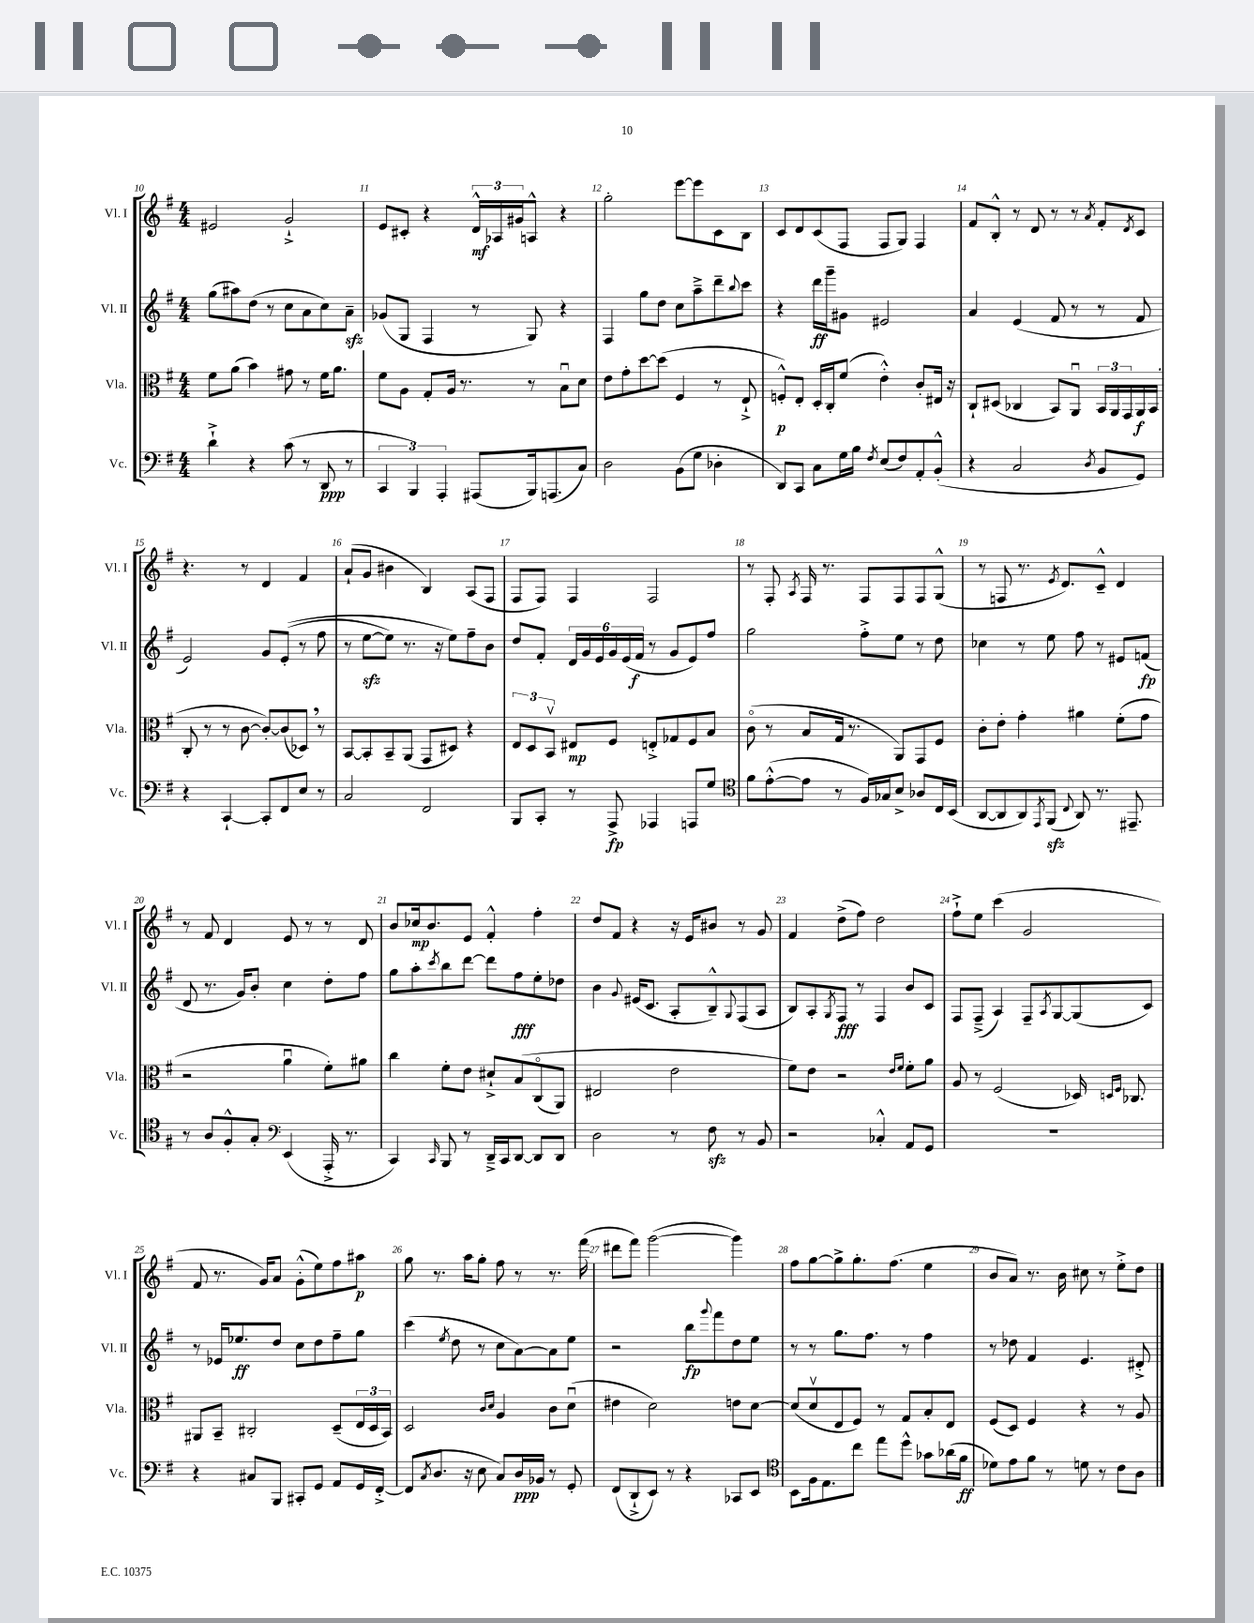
<<
\new StaffGroup <<
\new Staff = "s0" \with { instrumentName = "Vl. I" shortInstrumentName = "Vl. I" } {
    \clef treble \key g \major \numericTimeSignature \time 4/4
    eis'2 g'2-!-> |
    e'8 cis'8-. r4 \tuplet 3/2 { d'16-^\mf aes16 gis'16 } a8-^ r4 |
    g''2-. e'''8~ e'''8 c'8 b8 |
    c'8 d'8 c'8( fis8 fis8 g8) fis4 |
    fis'8 b8-.-^ r8 d'8 r8 r8 \acciaccatura { a'8 } fis'8-. \acciaccatura { d'8 } c'8 |
    r4. r8 d'4 fis'4 |
    a'8-!( g'8 bis'4 b4) a8( fis8 |
    fis8 fis8) fis4 fis2 |
    r8 fis8-. \acciaccatura { a8 } fis16 r8. fis8 fis8 fis8 g8-^( |
    r8 f8 r8. \acciaccatura { e'8 } d'8.) c'8---^ d'4 |
    r8 fis'8 d'4 e'8 r8 r8 d'8 |
    b'8 ces''16\mp b'8. e'8 fis'4-.-^ fis''4-. |
    d''8 fis'8 r4 r16 e'16 bis'8 r8 g'8 |
    fis'4 d''8->( fis''8) d''2 |
    fis''8-!-> e''8 c'''4( g'2 |
    fis'8 r8. g'16) a'8 g'8-.-^( e''8) fis''8 ais''8\p |
    g''8 r8. a''16 g''8-. fis''8 r8 r8. fis'''16( |
    dis'''8 fis'''8) g'''2~( g'''4) |
    fis''8 g''8~ g''8-> g''8.-. fis''8.( e''4 |
    b'8 a'8) r8. b'16 cis''8 r8 e''8-.-> d''8 \bar "|." |
}
\new Staff = "s1" \with { instrumentName = "Vl. II" shortInstrumentName = "Vl. II" } {
    \clef treble \key g \major \numericTimeSignature \time 4/4
    g''8( ais''8) d''8( r8 c''8 a'8 c''8) a'8--\sfz |
    ges'8( g8 fis4 r8 g8) r4 |
    fis4 g''8 d''8 c''8 a''8---> d'''8-- \appoggiatura { b''8 } c'''8 |
    r4 d'''16\ff g'''16-- gis'8 eis'2 |
    a'4 e'4( fis'8 r8 r8 fis'8 |
    e'2) g'8 e'8-.(\( r8 fis''8 |
    r8 e''8~\sfz e''8) r8. r16 e''8\) fis''8-- b'8 |
    d''8 fis'8-. \tuplet 6/4 { d'16 g'16 e'16 g'16 e'16( fis'16\f } r8 g'8 e'8) fis''8 |
    g''2 fis''8-.-> e''8 r8 d''8 |
    ces''4 r8 e''8 fis''8 r8 eis'8 f'8\fp( |
    d'8 r8. g'16) b'8-. c''4 d''8-. fis''8 |
    g''8 a''8-. \acciaccatura { c'''8 } b''8 d'''8~ d'''8 fis''8\fff e''8-. des''8 |
    b'4 \appoggiatura { g'8 } eis'16( c'8. a8-. b8---^) \appoggiatura { g8 } fis8( a8 |
    b8) a8-. \acciaccatura { g8 } fis8\fff r8 fis4 b'8 c'8 |
    fis8 fis8--->( a4) fis8-- \acciaccatura { a8 } g8~ g8( c'8) |
    r8 ees'16 ees''8.\ff d''8 c''8 d''8 fis''8-- g''8 |
    c'''4( \acciaccatura { e''8 } d''8 r8 c''8 a'8~) a'8 e''8 |
    r2 b''8\fp \appoggiatura { g'''8 } fis'''8 d''8 e''8 |
    r8 r8 g''8. fis''8. r8 fis''4 |
    r8 des''8 fis'4 e'4. dis'8-.-> \bar "|." |
}
\new Staff = "s2" \with { instrumentName = "Vla." shortInstrumentName = "Vla." } {
    \clef alto \key g \major \numericTimeSignature \time 4/4
    fis'8 a'8( b'4) gis'8 r8 fis'16 a'8. |
    fis'8 a8 g8-. a16 r8. r8 b8\downbow d'8 |
    e'8 g'8-. d''8~ d''8( fis4 r8 e8-!-> |
    f8-.-^\p) e8-. d16-. c16-. fis'8( e'4-.-^) c'8-. eis16 r16 |
    c8-! dis8( ces4 b,8) a,8\downbow \tuplet 3/2 { b,16 a,16 g,16 } a,16\f b,16( |
    c8-. r8 r8 c'8~ c'8~-.) c'8( des8) \breathe r8 |
    b,8~ b,8-. b,8-- a,8( g,8 dis8) r4 |
    \tuplet 3/2 { e8 d8 b,8\upbow } eis8\mp fis8 e8-.-> ges8 fis8 b8 |
    c'8\flageolet( r8 b8 g16 r8. a,8) g,8 fis8 |
    c'8-. e'8-. g'4-. ais'4 fis'8-.( g'8 |
    r2 a'4\downbow fis'8-.) ais'8 |
    c''4 fis'8-. e'8 dis'8-!-> b8\( c8\flageolet( a,8) |
    eis2 e'2 |
    fis'8\) e'8 r2 \grace { e'16 fis'16 } fis'8-. a'8 |
    a8 r8 fis2( des16) \grace { d16 fis16 } ces8. |
    ais,8 b,8-- cis2-. d8--( \tuplet 3/2 { e16 d16 b,16) } |
    d2 \grace { c'16 d'16 } a4 c'8 d'8\downbow( |
    eis'4 d'2) e'8 d'8~ |
    d'8( d'8\upbow e8 fis8) r8 g8 b8-. e8 |
    fis8( d8) fis4 r4 r8 a8 \bar "|." |
}
\new Staff = "s3" \with { instrumentName = "Vc." shortInstrumentName = "Vc." } {
    \clef bass \key g \major \numericTimeSignature \time 4/4
    d'4-!-> r4 c'8( r8 d,8\ppp r8 |
    \tuplet 3/2 { c,4 b,,4) a,,4-. } ais,,8( b,,16) a,,8.( c8) |
    d2 b,8( g8 des4-. |
    d,8) c,8 c8 g16 b16 \acciaccatura { fis8 } e8( fis8) a,8-. b,8-.-^( |
    r4 c2 \acciaccatura { d8 } b,8 g,8) |
    r4 c,4~-! c,8-. fis,8 e8 r8 |
    c2 fis,2 |
    b,,8 c,8-. r8 a,,8->\fp aes,,4 a,,8 g8 |
    \clef tenor fis'8 e'8~-.-^( e'8 r8 fis16) ges16 b8-> aes8 c16 b,16( |
    a,8~ a,8 a,8) \acciaccatura { e,8 } fis,8\sfz( \appoggiatura { c8 } a,8) r8. eis,8.-- |
    r8 a8 fis8-.-^ g8-. \clef bass e,4( a,,16-.-> r8. |
    c,4) \grace { c,16 } b,,8 r8 d,16---> c,16 d,8~ d,8 d,8 |
    d2 r8 fis8\sfz r8 b,8 |
    r2 ces4-.-^ a,8 g,8 |
    R1 |
    r4 cis8 b,,8 cis,8-. g,8 a,8 g,16 fis,16~-.-> |
    fis,8( \acciaccatura { c8 } d8. r16 e8 c8) d16\ppp bes,16 r8 g,8-. |
    fis,8( d,8-!-> e,8) r8 r4 ces,8 e,8 |
    \clef tenor b,8 fis16 e8. c''8 e''8 d''8-^ ges'8 aes'16( fis'16\ff |
    des'8) e'8 fis'8 r8 d'8 r8 c'8 a8 \bar "|." |
}
>>
>>
\layout { \context { \Score currentBarNumber = #10 \override BarNumber.break-visibility = ##(#f #t #t) barNumberVisibility = #all-bar-numbers-visible } }
